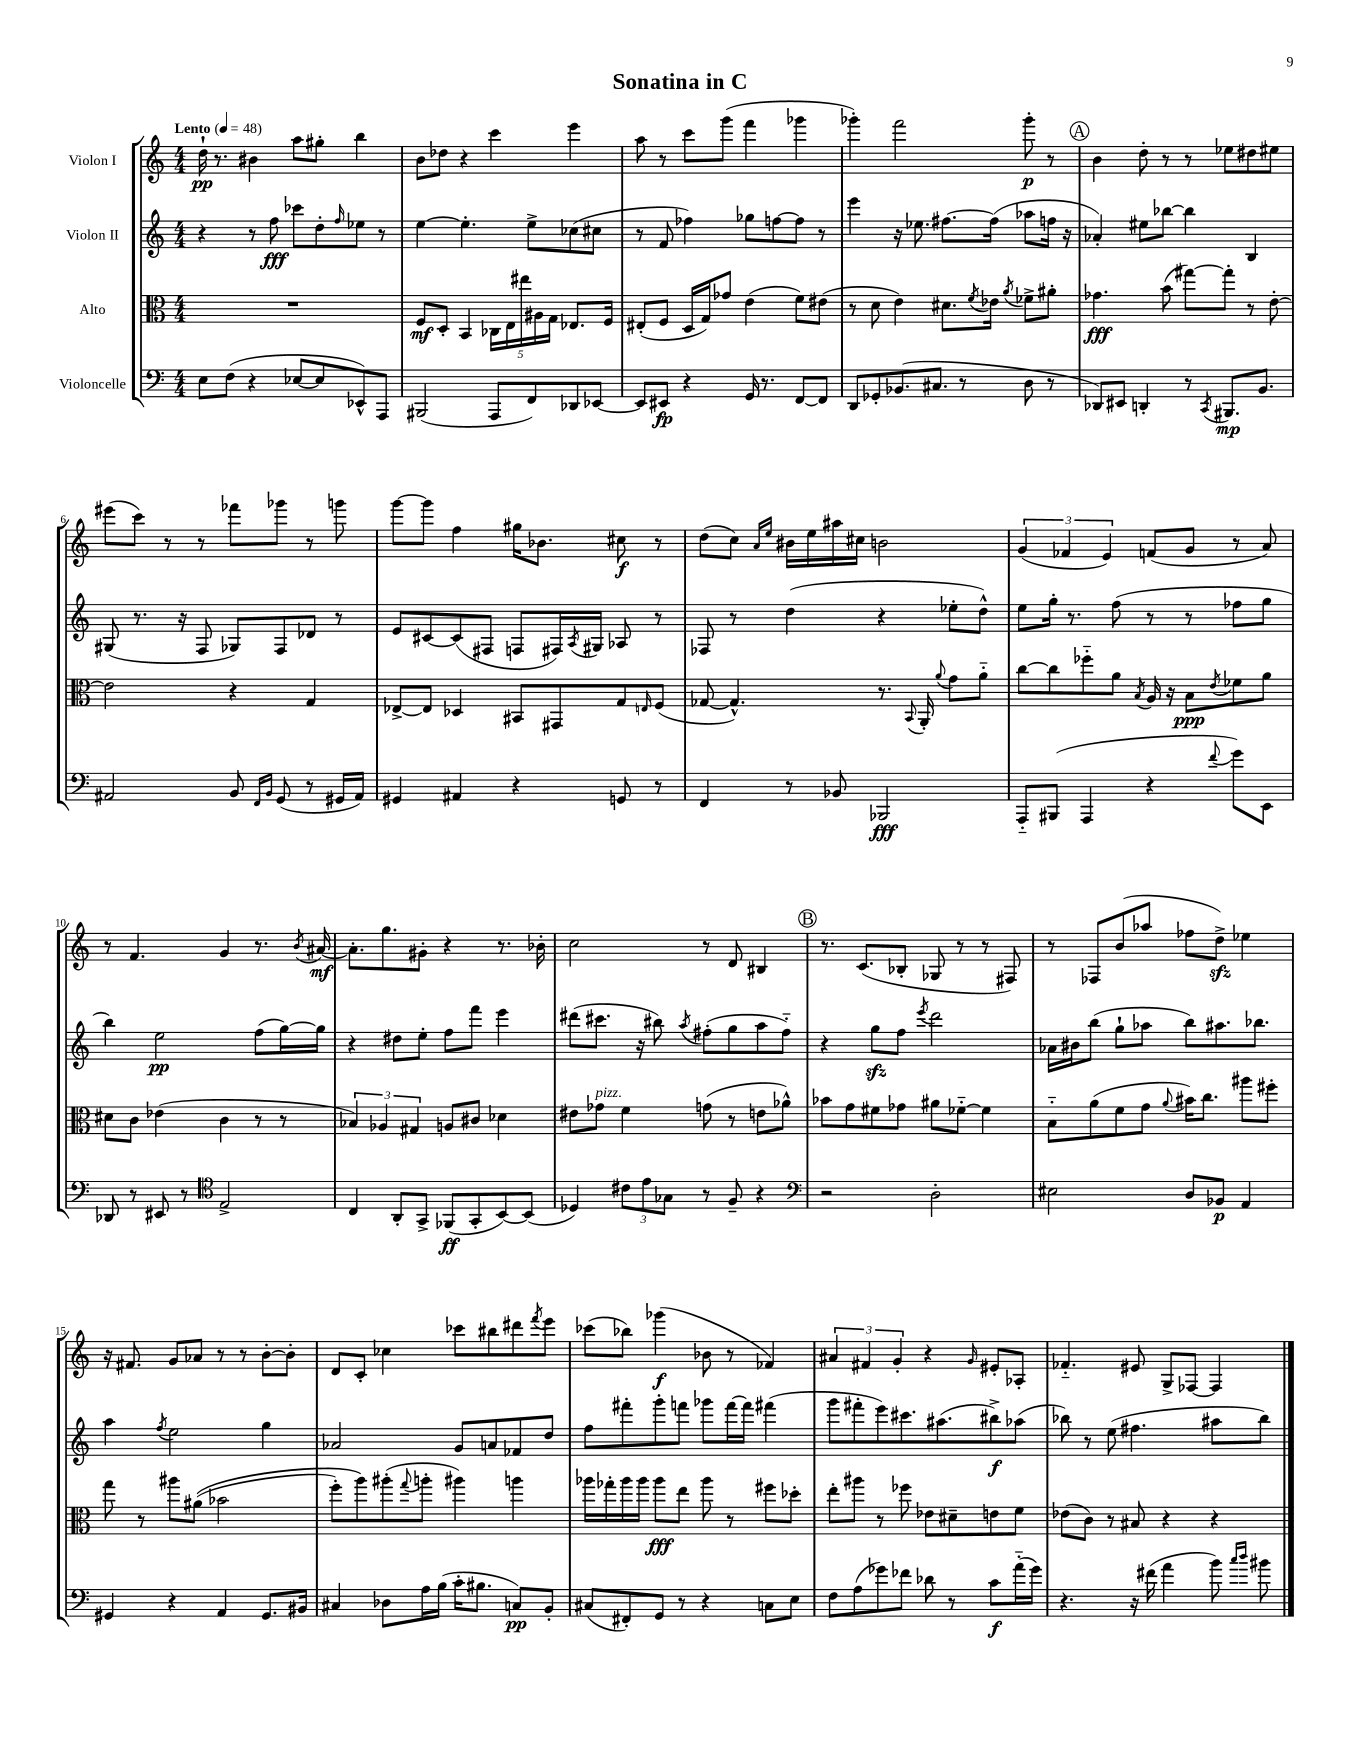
\header { title = "Sonatina in C" }
<<
\new StaffGroup <<
\new Staff = "s0" \with { instrumentName = "Violon I" } {
    \clef treble \key c \major \numericTimeSignature \time 4/4 \tempo "Lento" 4 = 48
    d''16-!\pp r8. bis'4 a''8 gis''8-. b''4 |
    b'8 des''8 r4 c'''4 e'''4 |
    a''8 r8 c'''8 g'''8( f'''4 ges'''4 |
    ges'''4-.) f'''2 ges'''8-.\p r8 |
    \mark \markup { \circle "A" } b'4 d''8-. r8 r8 ees''8 dis''8 eis''8 |
    eis'''8( c'''8) r8 r8 fes'''8 ges'''8 r8 g'''8 |
    g'''8~ g'''8 f''4 gis''16 bes'8. cis''8\f r8 |
    d''8( c''8) \grace { a'16 e''16 } bis'16 e''16 ais''16 cis''16 b'2 |
    \tuplet 3/2 { g'4( fes'4 e'4) } f'8( g'8 r8 a'8) |
    r8 f'4. g'4 r8. \acciaccatura { b'8 } ais'16~\mf |
    ais'8.-. g''8. gis'8-. r4 r8. bes'16-. |
    c''2 r8 d'8 bis4 |
    \mark \markup { \circle "B" } r8. c'8.( bes8-. ges8 r8 r8 fis8) |
    r8 fes8 b'8( aes''8 fes''8 d''8->\sfz) ees''4 |
    r16 fis'8. g'8 aes'8 r8 r8 b'8~-. b'8-. |
    d'8 c'8-. ces''4 ces'''8 bis''8 dis'''8 \acciaccatura { f'''8 } e'''8 |
    ces'''8( bes''8) ges'''4\f( bes'8 r8 fes'4) |
    \tuplet 3/2 { ais'4 fis'4 g'4-. } r4 \grace { g'16 } eis'8-. aes8-. |
    fes'4.-_ eis'8 g8-> fes8~ fes4 \bar "|." |
}
\new Staff = "s1" \with { instrumentName = "Violon II" } {
    \clef treble \key c \major \numericTimeSignature \time 4/4
    r4 r8 f''8\fff ces'''8 d''8-. \grace { f''16 } ees''8 r8 |
    e''4~ e''4.-. e''8-> ces''8( cis''8 |
    r8 f'8 fes''4) ges''8 f''8~ f''8 r8 |
    e'''4 r16 ees''8. fis''8.~ fis''16( aes''8 f''16 r16 |
    \mark \markup { \circle "A" } aes'4-.) eis''8 bes''8~ bes''4 b4 |
    gis8( r8. r16 f8 ges8) f8 des'8 r8 |
    e'8 cis'8~ cis'8( fis8 f8 fis16) \acciaccatura { a8 } gis16 aes8 r8 |
    fes8 r8 d''4( r4 ees''8-. d''8-^) |
    e''8 g''16-. r8. f''8( r8 r8 fes''8 g''8 |
    b''4) e''2\pp f''8( g''16~) g''16 |
    r4 dis''8 e''8-. f''8 f'''8 e'''4 |
    dis'''8( cis'''8. r16 bis''8) \acciaccatura { a''8 } fis''8-.( g''8 a''8 fis''8-_) |
    \mark \markup { \circle "B" } r4 g''8\sfz f''8 \acciaccatura { e'''8 } d'''2 |
    aes'16 bis'16 b''8( g''8-! aes''8 b''8) ais''8. bes''8. |
    a''4 \acciaccatura { f''8 } e''2 g''4 |
    aes'2 g'8 a'8 fes'8 d''8 |
    f''8 fis'''8-. g'''8-. f'''8 ges'''8 f'''16~ f'''16 fis'''4( |
    g'''8 fis'''8-. e'''8) cis'''8. ais''8.( bis''8->\f) aes''8( |
    bes''8) r8 e''8( fis''4. ais''8 bes''8) \bar "|." |
}
\new Staff = "s2" \with { instrumentName = "Alto" } {
    \clef alto \key c \major \numericTimeSignature \time 4/4
    R1 |
    f8\mf d8-. b,4 \tuplet 5/4 { ces16 e16 eis''16 ais16 g16 } ees8. f16 |
    eis8-.( f8 d16 g16) ges'8 e'4( f'8) eis'8( |
    r8 d'8 e'4) dis'8. \acciaccatura { f'8 } ees'16 \acciaccatura { a'8 } fes'8-> ais'8-. |
    \mark \markup { \circle "A" } ges'4.\fff b'8( gis''8~) gis''8-. r8 e'8~-. |
    e'2 r4 g4 |
    ees8~-> ees8 des4 bis,8 gis,8 g8 \grace { e16 } f8( |
    ges8~ ges4.-^) r8. \appoggiatura { b,8 } a,16-. \appoggiatura { a'8 } g'8 a'8-_ |
    c''8~ c''8 fes''8-_ a'8 \acciaccatura { b8 } a16 r16 b8\ppp \acciaccatura { e'8 } fes'8 a'8 |
    dis'8 c'8 ees'4( c'4 r8 r8 |
    \tuplet 3/2 { bes4) aes4 gis4 } a8 cis'8 des'4 |
    eis'8 ges'8^\markup { \italic "pizz." } f'4 g'8( r8 e'8 aes'8-^) |
    \mark \markup { \circle "B" } bes'8 g'8 fis'8 ges'8 ais'8 fes'8~-_ fes'4 |
    b8-_ a'8( f'8 g'8 \appoggiatura { a'8 } bis'16) c''8. ais''8 fis''8-. |
    g''8 r8 ais''8 ais'8(\( bes'2 |
    f''8-.) a''8\) ais''8-.( \appoggiatura { g''8 } a''8-. ais''4) a''4 |
    aes''16 ges''16-. aes''16 aes''16 aes''8\fff e''8 aes''8 r8 fis''8 des''8-. |
    e''8-. ais''8 r8 fes''8 ees'8 dis'8-- e'8 f'8 |
    ees'8( c'8) r8 bis8 r4 r4 \bar "|." |
}
\new Staff = "s3" \with { instrumentName = "Violoncelle" } {
    \clef bass \key c \major \numericTimeSignature \time 4/4
    e8 f8( r4 ees8~ ees8 ees,8-^) a,,8 |
    bis,,2( a,,8 f,8) des,8 ees,8~ |
    ees,8 eis,8\fp r4 g,16 r8. f,8~ f,8 |
    d,8 ges,8-. bes,8.( cis8. r8 d8 r8 |
    \mark \markup { \circle "A" } des,8) eis,8 d,4-. r8 \acciaccatura { c,8 } bis,,8.\mp b,8. |
    ais,2 b,8 \grace { f,16 b,16 } g,8( r8 gis,16 ais,16) |
    gis,4 ais,4 r4 g,8 r8 |
    f,4 r8 bes,8 bes,,2\fff |
    a,,8-_ bis,,8( a,,4 r4 \appoggiatura { f'8 } g'8) e,8 |
    des,8 r8 eis,8 r8 \clef tenor e2-> |
    c4 a,8-. g,8-> fes,8\ff( g,8-. b,8~) b,8( |
    des4) \tuplet 3/2 { cis'8 e'8 ges8 } r8 f8-- r4 |
    \mark \markup { \circle "B" } \clef bass r2 d2-. |
    eis2 d8 bes,8\p a,4 |
    gis,4 r4 a,4 gis,8. bis,16 |
    cis4 des8 a16 b16( c'16-. bis8. c8\pp) b,8-. |
    cis8( fis,8-.) g,8 r8 r4 c8 e8 |
    f8 a8( ges'8) fes'8 des'8 r8 c'8\f a'16-_( ges'16) |
    r4. r16 fis'16( a'4 b'8) \grace { c''16 d''16 } bis'8 \bar "|." |
}
>>
>>
